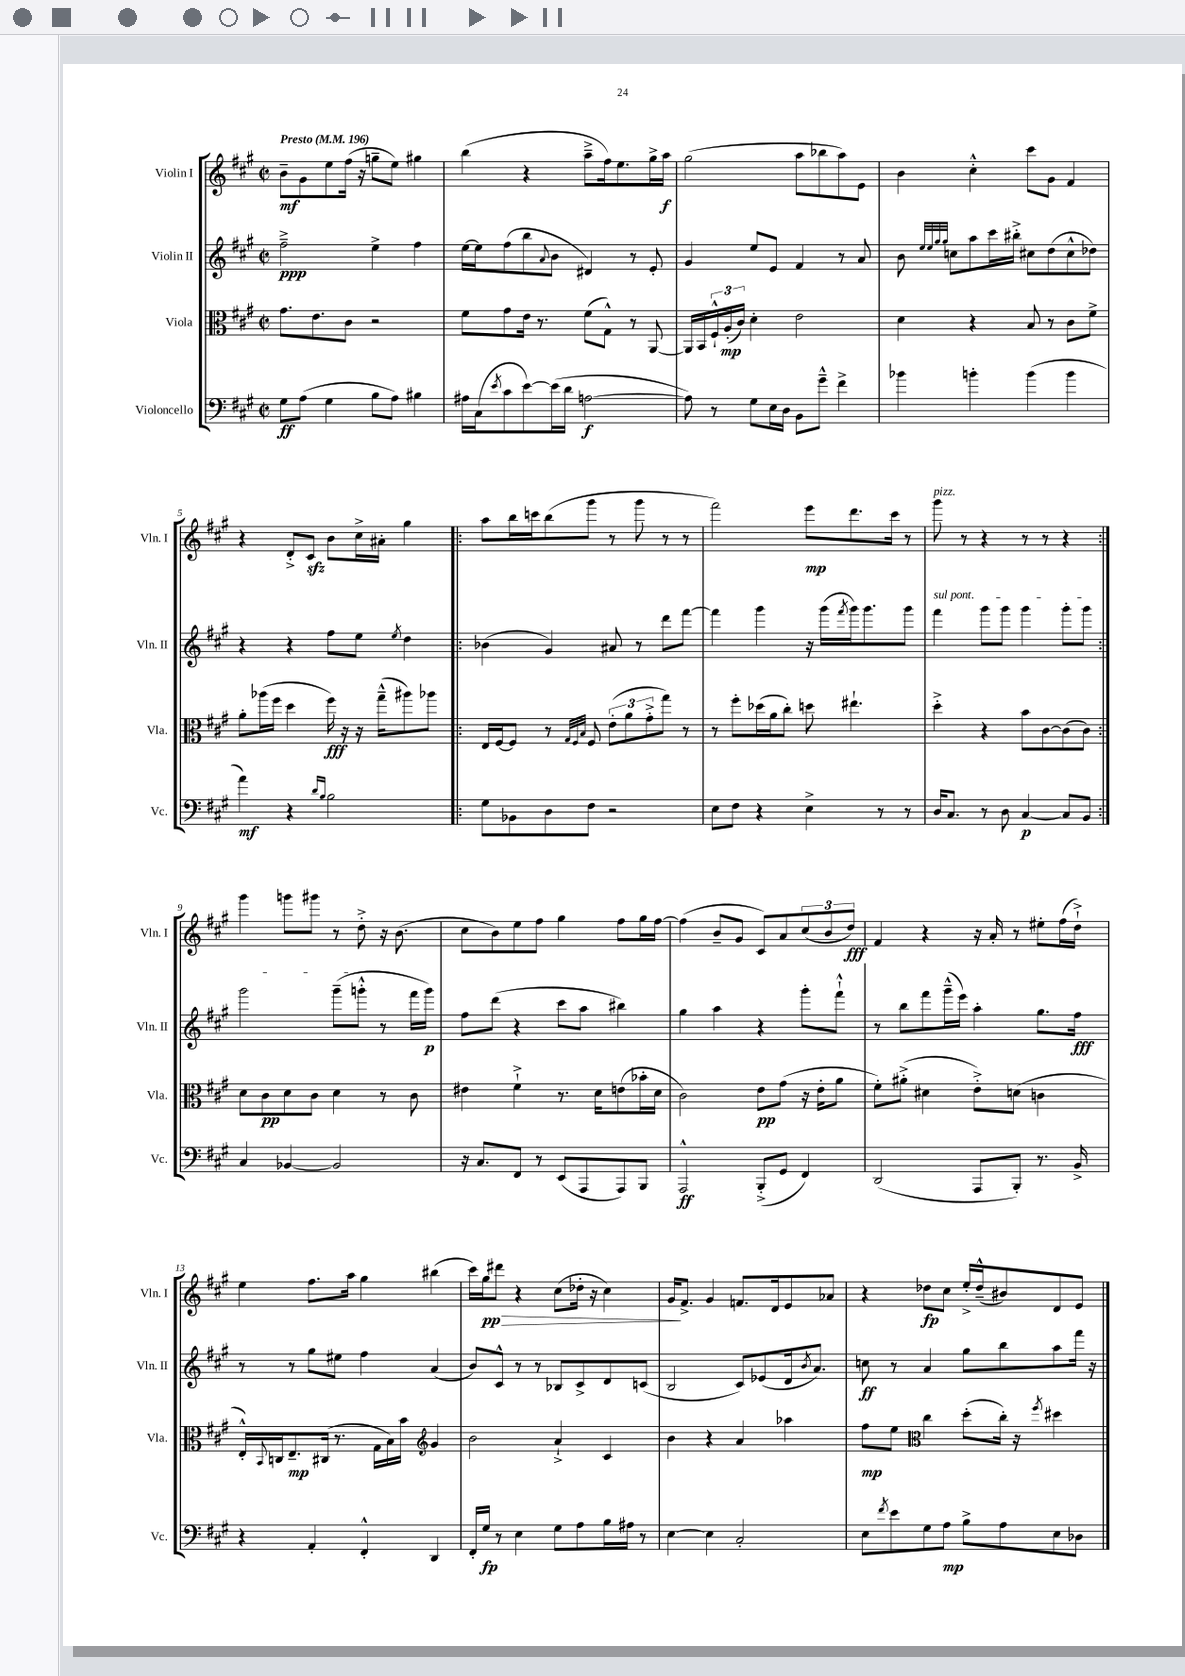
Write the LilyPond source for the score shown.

<<
\new StaffGroup <<
\new Staff = "s0" \with { instrumentName = "Violin I" shortInstrumentName = "Vln. I" } {
    \clef treble \key a \major \defaultTimeSignature \time 2/2 \tempo "Presto" 4 = 196
    b'8--\mf gis'8 e''8 fis''16( r16 g''8-- e''8) gis''4 |
    b''4( r4 a''8---> fis''16) e''8. gis''16-> a''16\f |
    gis''2( a''8 bes''8 a''8) e'8 |
    b'4 cis''4-.-^ cis'''8 gis'8 fis'4 |
    r4 d'8-.-> cis'8\sfz b'8 cis''16-> ais'16-. gis''4 |
    \repeat volta 2 { a''8 b''16 c'''16 b''8( gis'''8 r8 gis'''8 r8 r8 |
    fis'''2) e'''8\mp d'''8. cis'''16 r8 |
    gis'''8^\markup { \italic "pizz." } r8 r4 r8 r8 r4 | }
    gis'''4 g'''8 gis'''8 r8 d''8-.-> r16 b'8.( |
    cis''8 b'8) e''8 fis''8 gis''4 fis''8 gis''16 fis''16~ |
    fis''4( b'8-- gis'8 cis'8) a'8 \tuplet 3/2 { cis''8( b'8 d''8\fff) } |
    fis'4 r4 r16 a'16-. r8 eis''8-. fis''16( d''16-!->) |
    e''4 fis''8. a''16 gis''4 bis''4( |
    cis'''16) gis''16\pp\> dis'''8 r4 cis''8( des''16-. r16 cis''4) |
    gis'16\! fis'8.-> gis'4 f'8. d'16 e'8 aes'8 |
    r4 des''8\fp cis''8 e''16-.-> des''16---^( bis'8) d'8 e'8 \bar "|." |
}
\new Staff = "s1" \with { instrumentName = "Violin II" shortInstrumentName = "Vln. II" } {
    \clef treble \key a \major \defaultTimeSignature \time 2/2
    fis''2--->\ppp e''4-> fis''4 |
    e''16~ e''16 fis''8( b''8 \appoggiatura { a'8 } b'8 dis'4) r8 e'8-. |
    gis'4 e''8 e'8 fis'4 r8 a'8 |
    b'8 \grace { e''32 e''32 gis''32 gis''32 } c''8 a''8 cis'''16 bis''16-.-> cis''8 d''8( cis''8-^ des''8) |
    r4 r4 fis''8 e''8 \acciaccatura { e''8 } d''4 |
    \repeat volta 2 { bes'4( gis'4) ais'8 r8 d'''8 fis'''8~ |
    fis'''4 gis'''4 r16 gis'''16( \acciaccatura { fis'''8 } gis'''16) gis'''8. gis'''8 |
    \once \override TextSpanner.bound-details.left.text = \markup { \italic "sul pont." } fis'''4\startTextSpan gis'''8 gis'''8 gis'''4 gis'''8-. gis'''8 | }
    gis'''2 gis'''8--( g'''8-.-^\stopTextSpan r8 fis'''16 g'''16\p) |
    fis''8 d'''8( r4 cis'''8 a''8 bis''4) |
    gis''4 a''4 r4 gis'''8-. fis'''8-!-^ |
    r8 b''8 fis'''8 gis'''16---^( e'''16) a''4-. gis''8. fis''16\fff |
    r8 r8 gis''8 eis''8 fis''4 a'4( |
    b'8) cis'8-^ r8 r8 bes8 cis'8-> d'8 c'8( |
    b2 cis'8) ees'8( d'16 \acciaccatura { b'8 } a'8.) |
    c''8\ff r8 a'4 gis''8 b''8 a''8 fis'''16 r16 \bar "|." |
}
\new Staff = "s2" \with { instrumentName = "Viola" shortInstrumentName = "Vla." } {
    \clef alto \key a \major \defaultTimeSignature \time 2/2
    gis'8. e'8. cis'8 r2 |
    fis'8 gis'8 e'16 r8. fis'8( gis8-^) r8 a,8~ |
    a,16 b,16 \tuplet 3/2 { fis16-!-^ a16-.\mp( cis'16) } d'4-. e'2 |
    d'4 r4 b8 r8 cis'8 fis'8-> |
    a'8-. aes''16( fis''16 d''4 fis''16\fff) r16 r16 gis''16---^( ais''8) aes''8 |
    \repeat volta 2 { e16 fis16~ fis8 r8 \grace { gis32 fis32 b32 } fis8 \tuplet 3/2 { e'8-.( a'8 gis'8-.-> } gis''8) r8 |
    r8 fis''8-. des''16( a'16 cis''8-.) d''8 eis''4.-! |
    d''4-.-> r4 b'8 cis'8~ cis'8( cis'8) | }
    d'8 cis'8\pp d'8 cis'8 d'4 r8 cis'8 |
    eis'4 fis'4-!-> r8. d'16 e'8( bes'16-. d'16 |
    cis'2) e'8\pp gis'8( r16 e'16-. a'8 |
    fis'8-.) ais'8-.->( dis'4 e'8-.->) d'8( c'4 |
    e16-.-^) \appoggiatura { b,8 } c16 e8.--\mp cis16( r8. gis16 b16) b'16 \clef treble gis'4 |
    b'2 a'4-!-> cis'4 |
    b'4 r4 a'4 aes''4 |
    fis''8\mp e''8 \clef alto cis''4 d''8-.( cis''16-.) r16 \acciaccatura { fis''8 } dis''4 \bar "|." |
}
\new Staff = "s3" \with { instrumentName = "Violoncello" shortInstrumentName = "Vc." } {
    \clef bass \key a \major \defaultTimeSignature \time 2/2
    gis8\ff a8( gis4 b8 a8) bis4 |
    ais16 cis16( \acciaccatura { e'8 } cis'8 e'8~) e'16( d'16 a2~\f |
    a8) r8 gis8 e16 d16 b,8 gis'8---^ fis'4-> |
    bes'4 b'4-. b'4( b'4 |
    a'4\mf) r4 \grace { d'16 b16 } b2 |
    \repeat volta 2 { gis8 bes,8 d8 fis8 r2 |
    e8 fis8 r4 e4-> r8 r8 |
    d16 cis8. r8 d8 cis4~\p cis8 b,8 | }
    cis4 bes,4~ bes,2 |
    r16 cis8. fis,8 r8 e,8( a,,8 a,,8) b,,8 |
    a,,2-^\ff b,,8-.->( gis,8 fis,4) |
    d,2( a,,8 b,,8-.) r8. b,16-> |
    r4 a,4-. fis,4-.-^ d,4 |
    fis,16-. gis16\fp r8 e4 gis8 a8 b16 ais16 r8 |
    e4~ e4 cis2-. |
    e8 \acciaccatura { fis'8 } e'8 gis8 a8\mp b8-> a8 e8 des8 \bar "|." |
}
>>
>>
